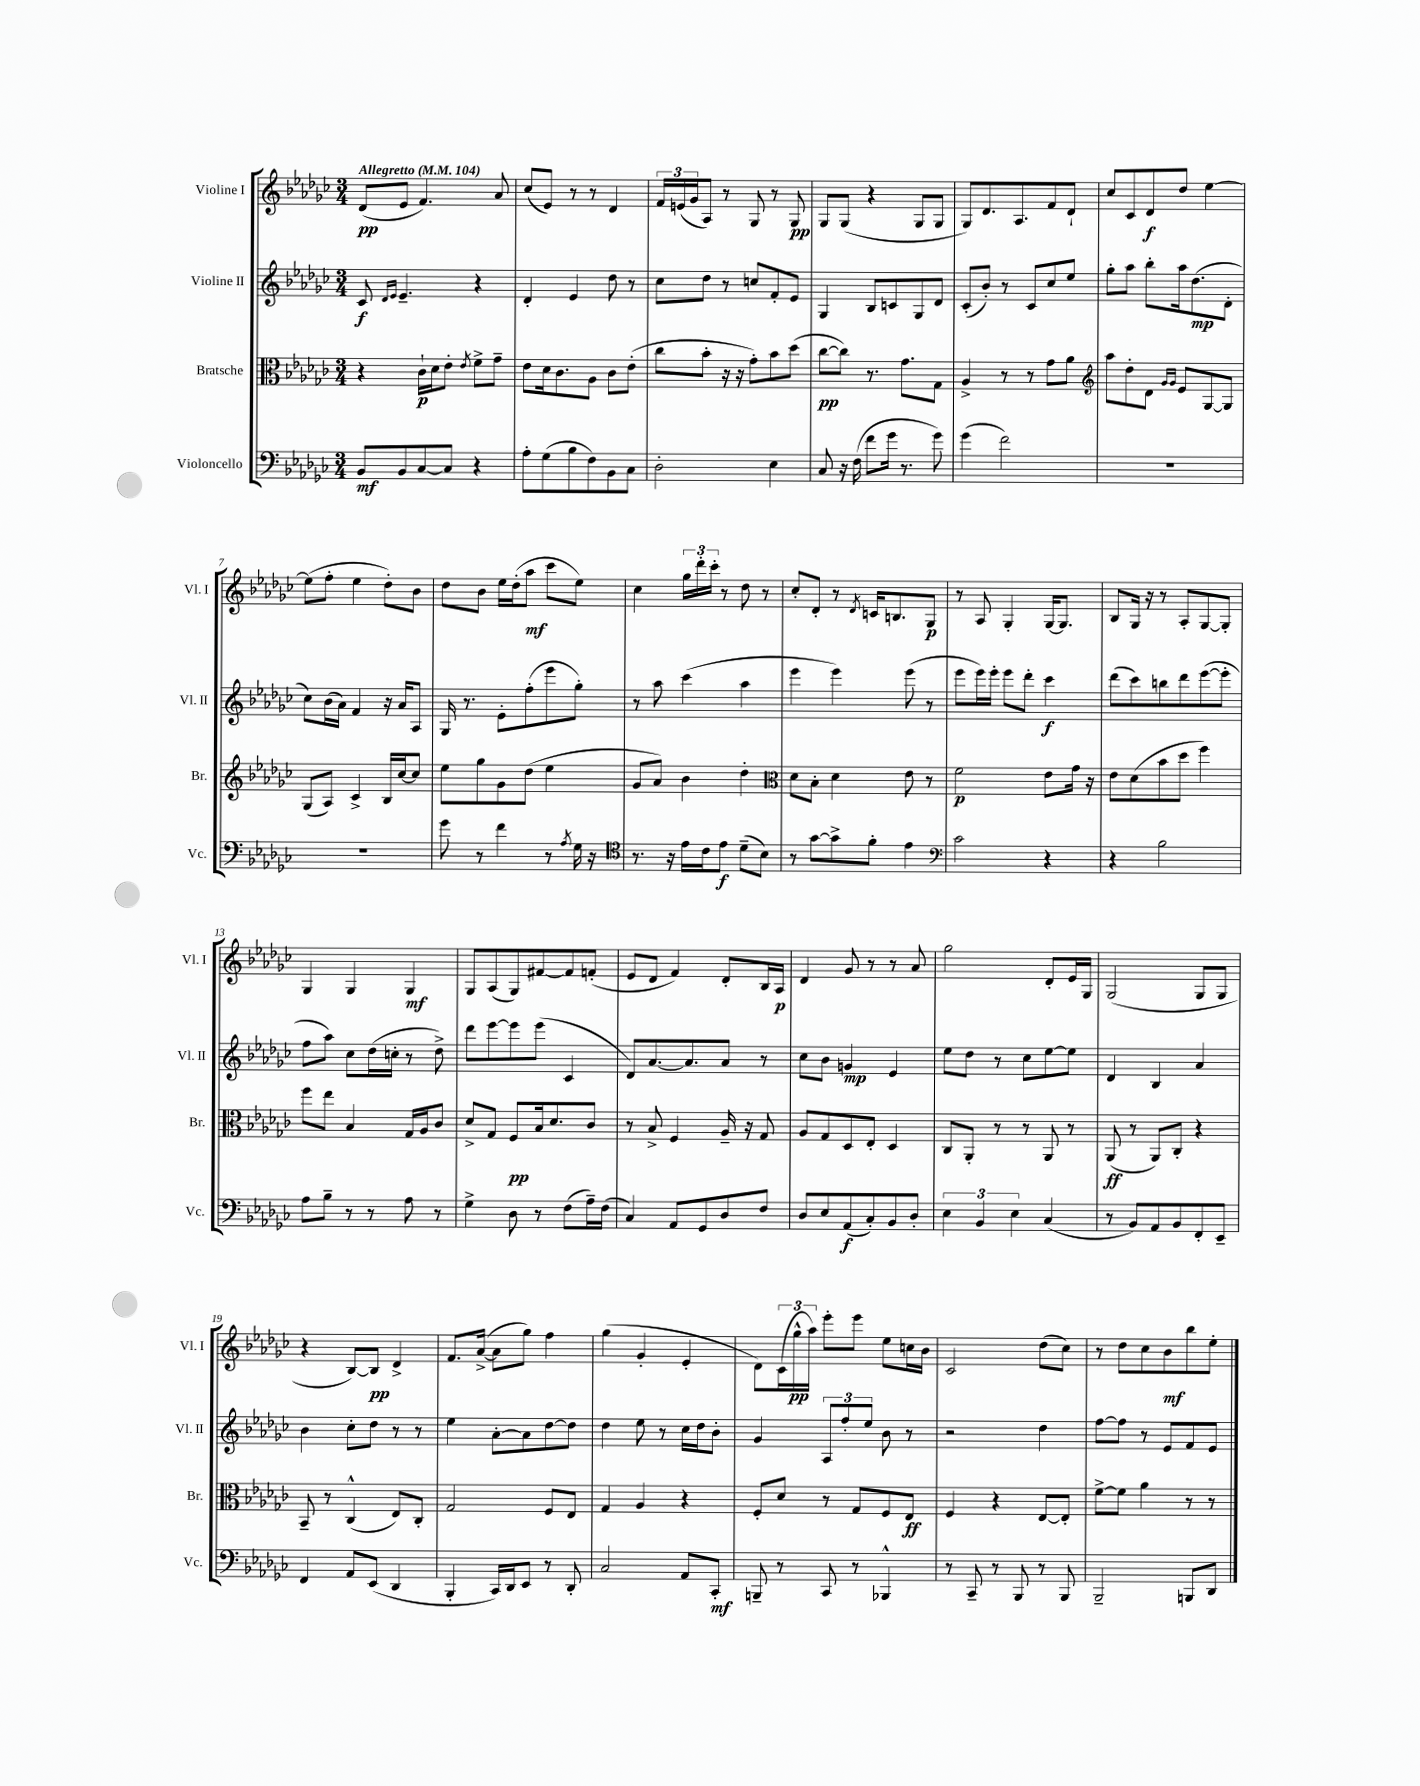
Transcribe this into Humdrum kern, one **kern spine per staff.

**kern	**kern	**kern	**kern
*staff4	*staff3	*staff2	*staff1
*clefF4	*clefC3	*clefG2	*clefG2
*k[b-e-a-d-g-c-]	*k[b-e-a-d-g-c-]	*k[b-e-a-d-g-c-]	*k[b-e-a-d-g-c-]
*M3/4	*M3/4	*M3/4	*M3/4
*MM104	*MM104	*MM104	*MM104
8BB-/L	4r	8c-/	(8d-/L
.	.	16qqd-/LL	.
.	.	16qqe-/JJ	.
8BB-/	.	4.e-~/	8e-/J
[8C-/	16c-`\LL	.	4.f/)
.	16d-\J	.	.
8C-/]J	8e-'\J	.	.
.	8qe-/	.	.
4r	8f^\L	4r	.
.	8g-~\J	.	8a-/
=	=	=	=
8A-'\L	8e-\L	4d-'/	(8cc-/L
(8G-\	16d-\k	.	8e-/J)
.	8.c-\	.	.
8B-\	.	4e-/	8r
8F\)	8A-\J	.	8r
8BB-\	8c-\L	8dd-\	4d-/
8C-\J	(8e-'\J	8r	.
=	=	=	=
2D-'\	8cc-\L	8cc-\L	24f/LL
.	.	.	(24e/
.	.	.	24g-/J
.	8b-'\J	8dd-\J	8A-/J)
.	16r	8r	8r
.	16r	.	.
.	8g-'\L)	8cc/L	8G-/
4E-\	8b-\	8f'/	8r
.	(8dd-\J	8e-/J	8G-/
=	=	=	=
8C-/	[8cc-\L	4G-/	8G-/L
16r	8cc-\]J)	.	(8G-/J
(16F\	.	.	.
8f\L	8.r	8B-/L	4r
16g-\Jk	.	8c/	.
8.r	8.g-\L	.	.
.	.	8G-/	8G-/L
8g-\)	8G-\J	8d-/J	8G-/J
=	=	=	=
(4g-\	4A-^/	(8c-'/L	8G-/L)
.	.	8b-'/J)	8.d-/
2f\)	8r	8r	.
.	.	.	8.A-/
.	8r	8c-/L	.
.	8g-\L	8cc-/	8f/
.	8a-\J	8ee-/J	8d-`/J
=	=	=	=
*	*clefG2	*	*
2.r	8aa-\L	8gg-'\L	8cc-/L
.	8dd-'\	8aa-\J	8c-/
.	8d-\J	8bb-'\L	8d-/
.	16qqg-/LL	.	.
.	16qqg-/JJ	.	.
.	8e-/L	16aa-\k	8dd-/J
.	.	(8.dd-\	.
.	[8G-/	.	[4ee-\
.	8G-/]J	8d-'\J	.
=	=	=	=
2.r	(8G-/L	8cc-\L)	(8ee-\]L
.	8A-/J)	(16b-\L	8ff'\J
.	.	16a-\JJ)	.
.	4c-^/	4f/	4ee-\
.	16B-/LL	16r	8dd-'\L)
.	[16cc-/J	16a-/LK	.
.	8cc-/]J	8A-/J	8b-\J
=	=	=	=
8g-\	8ee-\L	16G-/	8dd-\L
.	.	8.r	.
8r	8gg-\	.	8b-\J
4f\	8g-\	8e-'\L	16ee-\LL
.	.	.	(16dd-'\J
.	(8dd-\J	(8ff'\	8aa-\J
8r	4ee-\	8eee-\	8ccc-\L
8qA-/	.	.	.
16G-\	.	8gg-'\J)	8ee-\J)
16r	.	.	.
=	=	=	=
*clefC4	*	*	*
8.r	8g-/L	8r	4cc-\
.	8a-/J)	8aa-\	.
16r	.	.	.
16e-\LL	4b-\	(4ccc-\	24gg-\LL
.	.	.	24ddd-'\
16c-\J	.	.	.
.	.	.	24ccc-'\JJ
8e-\J	.	.	8r
(8d-~\L	4dd-'\	4aa-\	8dd-\
8B-\J)	.	.	8r
=	=	=	=
*	*clefC3	*	*
8r	8d-\L	4eee-\	8cc-'/L
[8g-\L	8B-'\J	.	8d-'/J
8g-^\]	4d-\	4eee-\)	8r
.	.	.	8qd-/
8f'\J	.	.	16c/LK
.	.	.	8.B/
4e-\	8e-\	(8eee-\	.
.	8r	8r	8G-/J
=	=	=	=
*clefF4	*	*	*
2c-\	2f\	8eee-\L	8r
.	.	16eee-\L)	8A-/
.	.	16eee-'\JJ	.
.	.	8eee-\L	4G-'/
.	.	8ddd-'\J	.
4r	8e-\L	4ccc-\	[16G-/LK
.	.	.	8.G-/]J
.	16g-\Jk	.	.
.	16r	.	.
=	=	=	=
4r	8e-\L	(8ddd-\L	8B-/L
.	(8d-\	8ccc-\)	16G-/Jk
.	.	.	16r
2B-\	8b-\	8bb\	8r
.	8dd-\J	8ddd-\	8A-'/L
.	4ff\)	([8eee-\	[8G-/
.	.	8eee-'\]J	8G-'/]J
=	=	=	=
8A-\L	8ff\L	8ff\L	4G-/
8B-~\J	8ee-\J	8aa-\J)	.
8r	4B-/	8cc-\L	4G-/
8r	.	(16dd-\L	.
.	.	16cc'\JJ	.
8A-\	16G-/LL	8r	4G-/
.	16A-/J	.	.
8r	8c-/J	8dd-^\)	.
=	=	=	=
4G-^\	8d-^/L	8ddd-\L	8G-/L
.	8G-/J	[8eee-\	(8A-/
8D-\	8F/L	8eee-\]	8G-/)
8r	16B-/k	(8eee-\J	[8f#/
.	8.d-/	.	.
(8F\L	.	4c-/	8f#/]
16A-~\L)	8c-/J	.	(8f'/J
(16F\JJ	.	.	.
=	=	=	=
4C-/)	8r	8d-/L)	8e-/L
.	8B-^/	[8.a-/	8d-/J
8AA-/L	4F/	.	4f/)
.	.	8.a-/]	.
8GG-/	.	.	.
8D-/	16A-~/	8a-/J	8d-'/L
.	16r	.	.
8F/J	8G-/	8r	16B-/L
.	.	.	16A-/JJ
=	=	=	=
8D-/L	8A-/L	8cc-\L	4d-/
8E-/	8G-/	8b-\J	.
(8AA-/	8D-/	4g/	8g-/
8C-'/)	8E-'/J	.	8r
8BB-/	4D-/	4e-/	8r
8D-'/J	.	.	8a-/
=	=	=	=
6E-\	8C-/L	8ee-\L	2gg-\
.	8AA-'/J	8dd-\J	.
6BB-/	.	.	.
.	8r	8r	.
6E-\	.	.	.
.	8r	8cc-\L	.
(4C-/	8AA-/	[8ee-\	8d-'/L
.	8r	8ee-\]J	16e-/L
.	.	.	16G-/JJ
=	=	=	=
8r	(8AA-/	4d-/	(2G-/
8BB-/L)	8r	.	.
8AA-/	8AA-/L)	4B-/	.
8BB-/	8C-'/J	.	.
8FF'/	4r	4a-/	8G-/L
8EE-~/J	.	.	8G-/J
=	=	=	=
4FF/	8BB-~/	4b-\	4r
.	8r	.	.
8AA-/L	(4C-^^/	8cc-'\L	[8B-/L)
(8EE-/J	.	8dd-\J	8B-/]J
4DD-/	8E-/L)	8r	4d-^/
.	8C-'/J	8r	.
=	=	=	=
4BBB-'/	2G-/	4ee-\	8.f/L
.	.	.	([16a-^/Jk
16CC-/LL)	.	[8a-'\L	8a-\]L
16DD-/J	.	.	.
8EE-/J	.	8a-\]	8gg-\J)
8r	8F/L	[8dd-\	4ff\
8DD-'/	8E-/J	8dd-\]J	.
=	=	=	=
2C-/	4G-/	4dd-\	(4gg-\
.	4A-/	8ee-\	4g-'/
.	.	8r	.
8AA-/L	4r	16cc-\LL	4e-'/
.	.	16dd-\J	.
8CC-'/J	.	8b-'\J	.
=	=	=	=
8BBB~/	8F'/L	4g-/	8d-\L)
8r	8d-/J	.	(24c-\L
.	.	.	24gg-^^\
.	.	.	24aa-\JJ)
8CC-/	8r	12A-/L	8eee-'\L
.	.	12ff'/	.
8r	8G-/L	.	8eee-\J
.	.	12ee-/J	.
4BBB-^^/	8F/	8b-\	8ee-\L
.	8E-/J	8r	16cc\L
.	.	.	16b-\JJ
=	=	=	=
8r	4F/	2r	2c-/
8CC-~/	.	.	.
8r	4r	.	.
8BBB-/	.	.	.
8r	[8E-/L	4dd-\	(8dd-\L
8BBB-/	8E-'/]J	.	8cc-\J)
=	=	=	=
2BBB-~/	[8f^\L	[8ff\L	8r
.	8f\]J	8ff\]J	8dd-\L
.	4a-\	8r	8cc-\
.	.	8e-/L	8b-\
8BBB/L	8r	8f/	8bb-\
8DD-/J	8r	8e-/J	8ee-'\J
==	==	==	==
*-	*-	*-	*-
